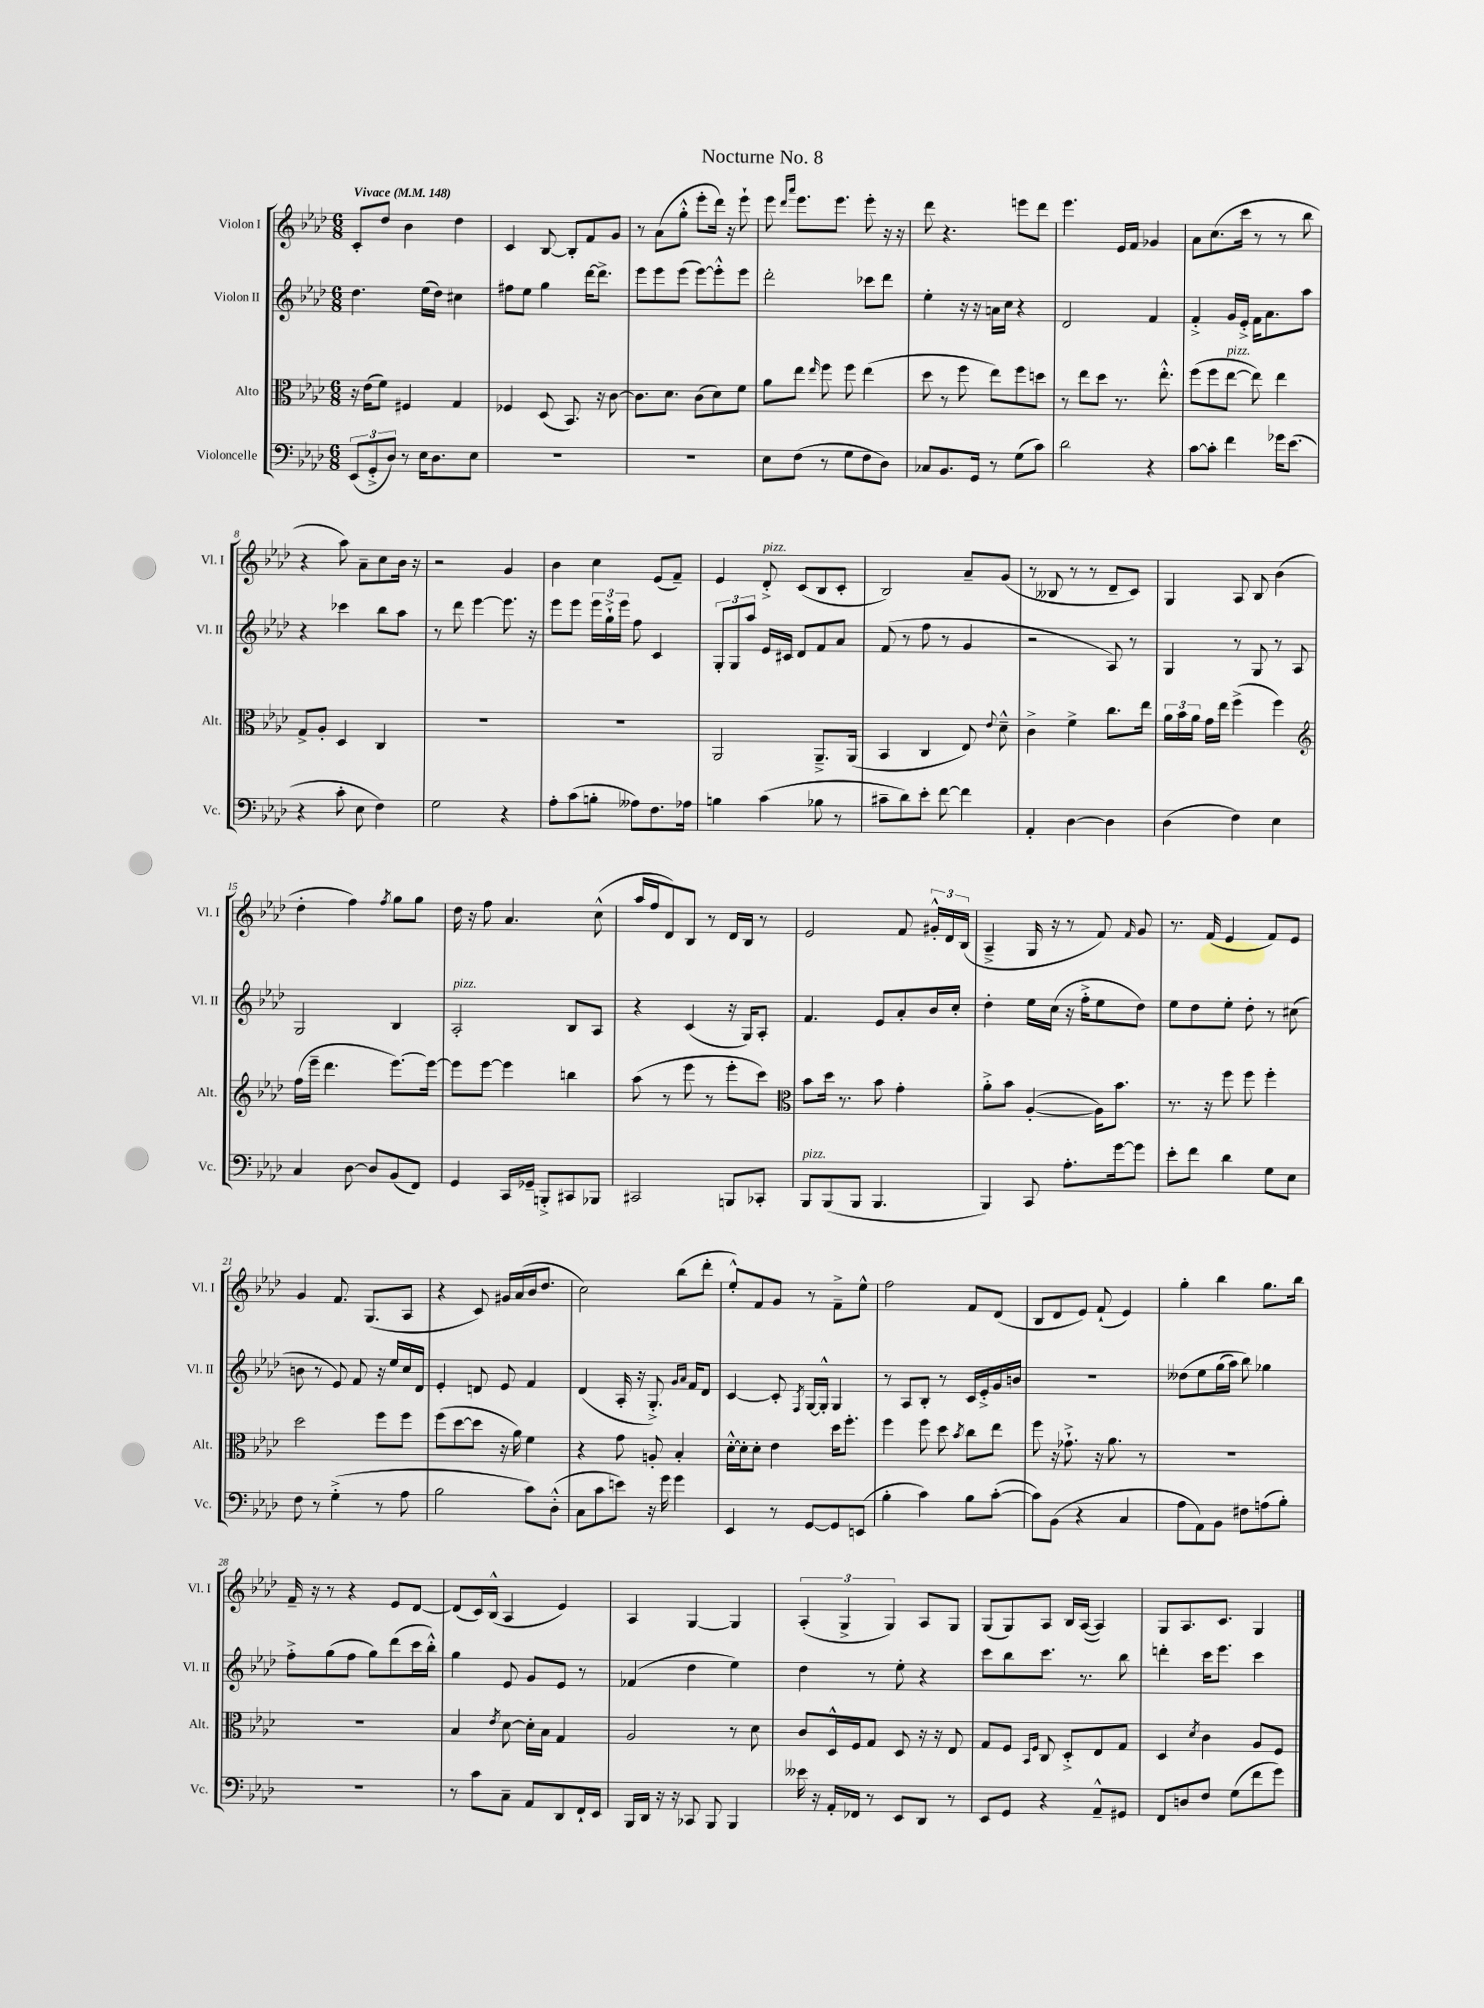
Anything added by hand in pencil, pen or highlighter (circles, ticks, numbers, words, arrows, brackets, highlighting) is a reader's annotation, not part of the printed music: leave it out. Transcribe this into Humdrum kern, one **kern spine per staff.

**kern	**kern	**kern	**kern
*staff4	*staff3	*staff2	*staff1
*clefF4	*clefC3	*clefG2	*clefG2
*k[b-e-a-d-]	*k[b-e-a-d-]	*k[b-e-a-d-]	*k[b-e-a-d-]
*M6/8	*M6/8	*M6/8	*M6/8
*MM148	*MM148	*MM148	*MM148
(12EE-	16r	4.dd-	8c'
.	(16e-	.	.
12GG'^	.	.	.
.	8f)	.	8dd-
12D-)	.	.	.
8r	4F#	.	4b-
16E-	.	(16ee-	.
8.D-	.	16dd-)	.
.	4G	4cc#	4dd-
8E-	.	.	.
=	=	=	=
2.r	4F-	8ff#	4c
.	.	8ee-	.
.	(8D-	4gg	[8B-
.	8.BB-)	.	8B-']
.	.	[16ddd-	8f
.	16r	8.ddd-^]	.
.	[8c	.	8g
=	=	=	=
2.r	8.c]	8eee-	8r
.	.	8eee-	(8a-
.	8.d-	.	.
.	.	(8eee-	8gg'^^
.	(8c	[8eee-)	8eee-'
.	8d-)	8eee-'^^]	16ddd-)
.	.	.	16r
.	8f	8eee-	8eee-`
=	=	=	=
8E-	8a-	2ddd-'	8eee-
.	.	.	16qqddd-
.	.	.	16qqaaa-
(8F	8ee-	.	8.eee-
.	16qqee-	.	.
8r	8ff	.	.
.	.	.	8.eee-
8G	8ff	.	.
8F	(4ee-	8ccc-	8eee-'
8D-)	.	8ddd-	16r
.	.	.	16r
=	=	=	=
8C-	8dd-	4ee-'	8ddd-
8.BB-	8r	.	4.r
.	8ff	16r	.
16GG	.	16r	.
8r	8ee-)	16a	.
.	.	16cc	.
(8G	8ff	4r	8eee
8c)	8dd	.	8ddd-
=	=	=	=
2d-	8r	2d-	4.eee-
.	8ee-	.	.
.	8dd-	.	.
.	8.r	.	16e-
.	.	.	16f
4r	.	4f	4g-
.	8.ee-'^^	.	.
=	=	=	=
[8c	(8ff	4f'^	8a-
8c']	8ff	.	(8.cc
4f	[8ee-	16g	.
.	.	16e-'^	16ccc
.	8ee-])	16f	8r
.	.	8.a-	.
16g-	4ee-	.	8r
(8.e-	.	.	.
.	.	8aa-	8bb-
=	=	=	=
4r	8G^	4r	4r
.	8A-'	.	.
8c'	4D-	4ccc-	8aa-)
8E-	.	.	8a-~
4F)	4C	8bb-	8cc
.	.	8aa-	16b-
.	.	.	16r
=	=	=	=
2G	2.r	8r	2r
.	.	8ddd-	.
.	.	[4eee-	.
4r	.	8.eee-]	4g
.	.	16r	.
=	=	=	=
8A-'	2.r	8eee-	4b-
(8c	.	8eee-	.
8B'	.	24eee-	4cc
.	.	24gg`^	.
.	.	24eee-	.
8A--)	.	8ff	.
8.F	.	4c	(8e-
.	.	.	8f~)
16A-	.	.	.
=	=	=	=
4B	2AA-	12G'	4e-
.	.	12G	.
.	.	12aa-	.
(4c	.	16e-	8d-'^
.	.	16c#	.
.	.	8d-	(8c
8B-	8.AA-~^	8f	8B-
8r	.	8a-	8c'
.	(16AA-	.	.
=	=	=	=
8c#~	4BB-	(8f	2B-)
8d-)	.	8r	.
8e-'	4C	8ff	.
[8f	.	8r	.
4f]	8E-)	4g	8a-~
.	8qqe-	.	.
.	8d-~^^	.	(8g
=	=	=	=
4AA-'	4c^	2r	8r
.	.	.	8B--
[4D-	4f^	.	8r
.	.	.	8r
4D-]	8.cc	8A-)	8d-~
.	.	8r	8c)
.	16ee-	.	.
=	=	=	=
(4D-	24a-	4G	4G
.	24b-	.	.
.	24a-	.	.
.	16g	.	.
.	16ee-	.	.
4F)	(4ff^	8r	8A-
.	.	8G	8B-
4E-	4ff)	8r	(4b-
.	.	8A-	.
=	=	=	=
*	*clefG2	*	*
4C	(16ff	2G	4dd-'
.	16eee-~	.	.
.	4.ddd-	.	.
[8D-	.	.	4ff)
8D-]	.	.	.
.	.	.	8qff
(8BB-	[8.eee-)	4B-	8gg
8FF)	.	.	8gg
.	16eee-_	.	.
=	=	=	=
4GG	8eee-]	2A-'	16dd-
.	.	.	16r
.	[8eee-	.	8ff
16CC	4eee-]	.	4.a-
16GG-~	.	.	.
8BBB'^	.	.	.
8CC#	4bb	8B-	.
8BBB-	.	8A-	(8cc^^
=	=	=	=
2CC#	(8aa-	4r	16aa-
.	.	.	16ff
.	8r	.	8d-)
.	8eee-	(4c	8B-
.	8r	.	8r
8BBB	8eee-'	16r	16d-
.	.	16G)	16B-
8CC-'	8ccc)	8A-'	8r
=	=	=	=
*	*clefC3	*	*
8BBB-	8b-	4.f	2e-
(8BBB-	16dd-	.	.
.	8.r	.	.
8BBB-	.	.	.
4.BBB-	8b-	8e-	.
.	4g'	8a-'	8f
.	.	16b-	24g#'^^
.	.	.	24d-
.	.	16cc'	.
.	.	.	(24B-
=	=	=	=
4BBB-)	8a-'^	4dd-'	4A-~^
.	8b-	.	.
8CC	([4A-'	16ee-	16G
.	.	(16cc	16r
8.A-'	.	16r	8r
.	.	16ff'^	.
.	16A-])	8ee-	8f)
[16g	8.b-	.	.
.	.	.	16qqf
8g]	.	8dd-)	8g
=	=	=	=
8e-'	8.r	8ee-	8.r
8f	.	8dd-	.
.	16r	.	(16f
4d-	8ff	8ee-'	4e-
.	8ff	8dd-'	.
8G	4ff'	8r	8f)
8E-	.	(8cc#	8e-
=	=	=	=
8F	2dd-	8b	4g
8r	.	8r	.
(4G'^	.	8e-)	8.f
.	.	8f	.
.	.	.	(8.G
8r	8ff	16r	.
.	.	16ee-	.
8A-	8ff	16cc	8A-
.	.	16d-	.
=	=	=	=
2B-	(8ff	4e-'	4r
.	[8dd-	.	.
.	8dd-]	8d	8c)
.	16r	8e-	16g#
.	16a-)	.	(16a-
8c)	4f	4f	16b-
.	.	.	8.dd-
(8D-'^^	.	.	.
=	=	=	=
8C	4r	(4d-	2cc)
8c	.	.	.
8e)	8g	16A-'	.
.	.	16r	.
16r	8A'	8.G'^)	.
16g	.	.	.
4g	4B-'	.	(8bb-
.	.	16qqg	.
.	.	16qqa-	.
.	.	16f	.
.	.	8d-	8ddd-'
=	=	=	=
4EE-	[16d-'^^	[4c	8ee-'^^)
.	16d-']	.	.
.	8d-'	.	8f
8r	4e-	8c']	8g
.	.	8qF	.
[8GG	.	[16G	8r
.	.	16G'^^]	.
8GG]	16dd-	4G	8f~^
.	8.ff'	.	.
(8EE	.	.	8ee-^^
=	=	=	=
4B-'	4ff	8r	2ff
.	.	8A-	.
4c)	8ff	8B-'	.
.	8dd-	8r	.
.	8qb-	.	.
8B-	8cc	16c	8f
.	.	16e-'^	.
([8c'	8ee-	16g	(8d-
.	.	16b	.
=	=	=	=
8c])	8ff	2.r	8B-
(8BB-	16r	.	8d-
.	8.g-`^	.	.
4r	.	.	8e-)
.	16r	.	(8f`
.	8.a-	.	.
4C	.	.	4e-)
.	8r	.	.
=	=	=	=
8A-	2.r	&(8dd--	4gg'
8AA-)	.	8ee-	.
8BB-	.	(16gg	4bb-
.	.	16aa-)	.
8F#	.	8bb-&)	.
(8A	.	4gg-	8.gg
8B-')	.	.	.
.	.	.	16bb-
=	=	=	=
2.r	2.r	8ff'^	16f~
.	.	.	16r
.	.	(8gg	8r
.	.	8ff	4r
.	.	8gg)	.
.	.	(8ddd-	8e-
.	.	16ccc	[8d-
.	.	16bb-'^^)	.
=	=	=	=
8r	4B-	4gg	(8d-]
8c	.	.	16c)
.	.	.	(16B-^^
.	8qe-	.	.
8C~	[8d-	8e-	4A-
8AA-	16d-']	8g	.
.	16B-	.	.
8DD-	4G	8e-	4e-)
16FF`	.	8r	.
16EE-	.	.	.
=	=	=	=
16BBB-	2A-	(4f-	4A-
16DD-	.	.	.
16r	.	.	.
16r	.	.	.
8CC-	.	4dd-	[4G
8BBB-	.	.	.
4BBB-	8r	4ee-)	4G]
.	8d-	.	.
=	=	=	=
16e--	8c	4dd-	(6A-'
16r	.	.	.
16AA-'	16D-^^	.	.
.	.	.	6G^
16FF-	16F	.	.
8r	8G	8r	.
.	.	.	6G)
8EE-	8D-	8ee-'	.
8DD-	16r	4r	8A-
.	16r	.	.
8r	8E-	.	8G
=	=	=	=
8EE-	8G	8ccc	(8G
8GG	8F	8bb-	8G)
.	16qqBB-	.	.
.	16qqF	.	.
4r	8C	8.ccc	8A-
.	8D-'^	.	16B-
.	.	8.r	([16A-
8AA-~^^	8E-	.	4A-])
8GG#	8G	8bb-	.
=	=	=	=
8FF	4D-	4ddd'	8G
8D	.	.	8.A-
.	8qd-	.	.
8F	4c	16ccc	.
.	.	8.eee-	8.c
(8G	.	.	.
8f	8A-	4ccc	4G
8g)	8F	.	.
==	==	==	==
*-	*-	*-	*-
